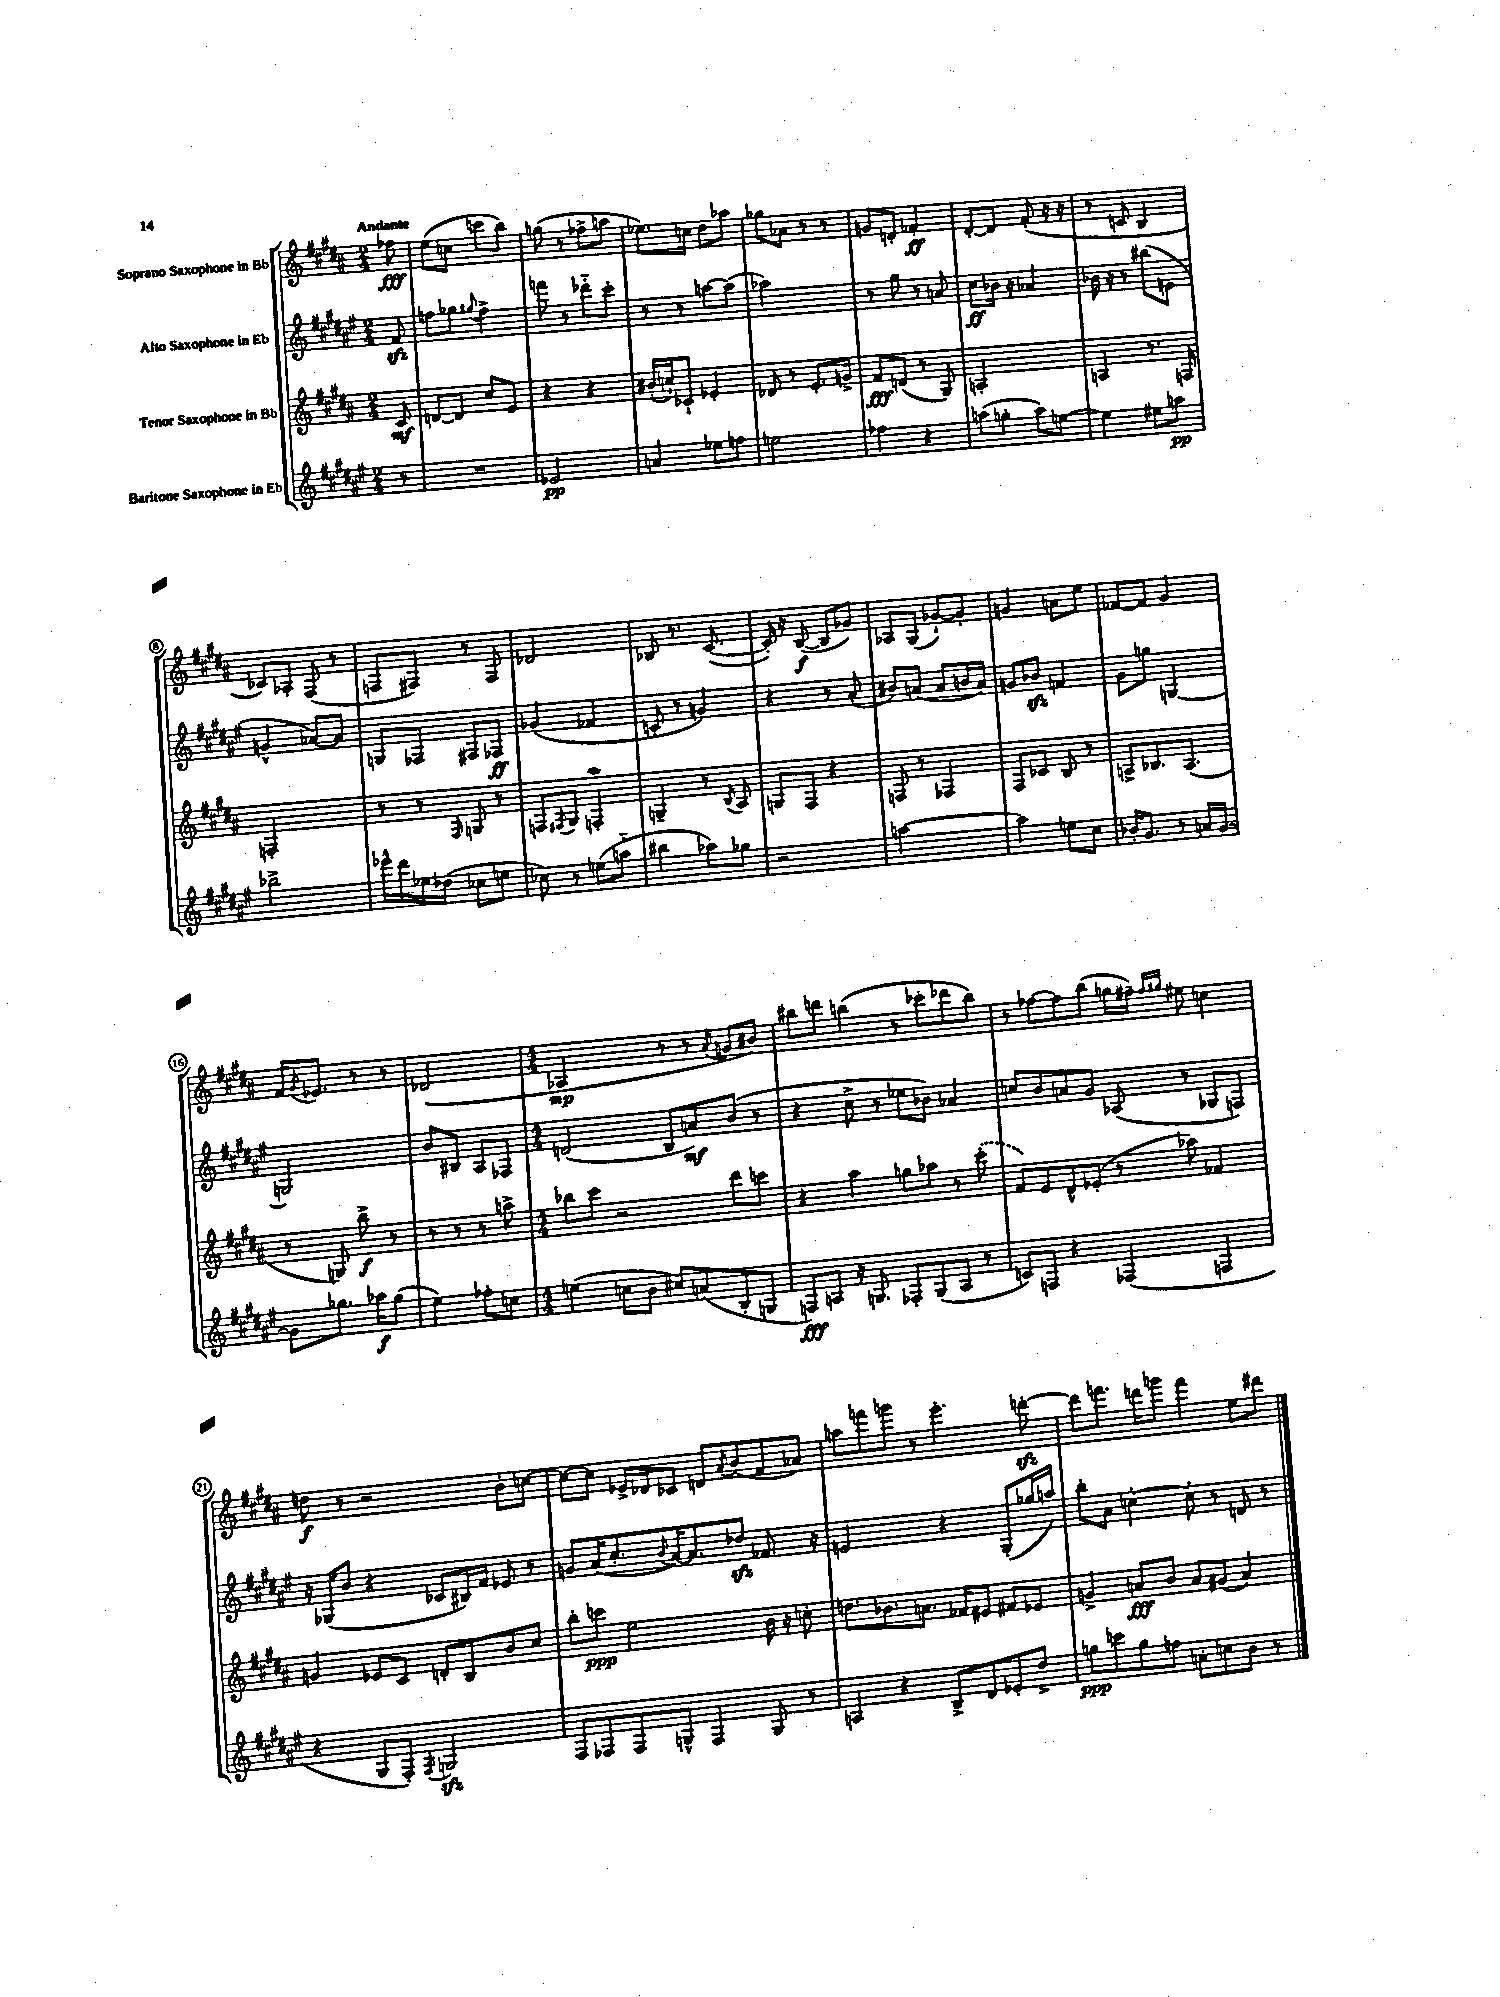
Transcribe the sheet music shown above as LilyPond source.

<<
\new StaffGroup <<
\new Staff = "s0" \with { instrumentName = "Soprano Saxophone in Bb" } {
    \clef treble \key b \major \numericTimeSignature \time 2/4 \partial 8 \tempo "Andante"
    fes''8\fff |
    e''8( c''8 c'''8 b''8) |
    g''8( r8 fes''8-> a''8 |
    ees''8.) c''16 dis''8 aes''8 |
    ges''8 aes'8 r8 r8 |
    g'8 d'8-. fes'4-.\ff |
    dis'8~-. dis'8 fis'8-.( r16 r16 |
    r8 c'8 b4 |
    ces'8) aes8-. fis8( r8 |
    f8 fis8) r8 fis8 |
    des'2 |
    bes8 r8. cis'8.~( |
    cis'16-.) r16 b8~\f( b8 ges'8) |
    aes8 gis8( ges'8~-!) ges'8-. |
    g'4 a'8 e''8 |
    fes'8~ fes'8 gis'4 |
    fis'16 \acciaccatura { gis'8 } ees'8. r8 r8 |
    des'2( |
    \numericTimeSignature \time 4/4 aes2\mp r8 r8 \acciaccatura { ais'8 } g'8 bis'8) |
    bis''8 d'''8 b''4( r8 ces'''8-. des'''8 b''8) |
    r8 fes''8~ fes''8 b''8( g''16 fis''16--) \grace { fis''16 gis''16 } eis''8 c''4 |
    d''8\f r8 r2 b'8-. c''8~ |
    c''8~ c''8 ees'16-> des'16 ces'8 d'8 \acciaccatura { ais'8 } b'8( fis'8 aes'8) |
    a''8 f'''8 g'''8 r8 e'''4.-. d'''8~-.\sfz |
    d'''8 f'''8. d'''16 g'''8 f'''4 e''8 dis'''8 \bar "|." |
}
\new Staff = "s1" \with { instrumentName = "Alto Saxophone in Eb" } {
    \clef treble \key fis \major \numericTimeSignature \time 2/4 \partial 8
    fis'8\sfz |
    f''8 ges''8 \appoggiatura { gis''8 } f''4-> |
    f'''8 r8 des'''8-_ cis'''8-. |
    r8 r8 a''8~ a''8( |
    aes''2) |
    r8 gis''8 r8 a'8 |
    cis''8\ff bes'16 r16 aes'4 |
    bes'16 r16 r8 bis''8( e'8 |
    g'4-^ aes'8~) aes'8 |
    g8 fes8 fis8 fes8\ff |
    ges'4( fes'4 |
    c'8-. r8 g'4) |
    r4 r8 ais'8-.( |
    bis'8) a'8( a'8 b'16 a'16) |
    g'8 bes'8\sfz f'4 |
    gis'8 g''8 g4~ |
    g2 |
    b'8 bis8 ais8 fes8 |
    \numericTimeSignature \time 4/4 d'2( b8 a'8\mf) b'8( r8 |
    r4 cis''8-> r8 ees''8 bes'8) aes'4 |
    c''8 b'8 a'8 gis'8 aes8( r8 ges8 f8) |
    r16 ges16( b'8 r4 ces'8 bis16) fis'16 ees'8 r8 |
    g'8 ais'16( cis''8.-. \appoggiatura { b'8 } ais'16~) ais'8. des''8\sfz fes'8. r16 |
    e'2 r4 gis8-.( ges''16 a''16) |
    b''8-. ais'8 c''4~-. c''8-. r8 d'8 r8 \bar "|." |
}
\new Staff = "s2" \with { instrumentName = "Tenor Saxophone in Bb" } {
    \clef treble \key b \major \numericTimeSignature \time 2/4 \partial 8
    cis'8\mf |
    d'8~ d'8 cis''8 e'8 |
    r4 r4 |
    bis'16-.( c''16-!) ces'8-! ees'4-. |
    des'8 r8 e'8.-. g'16-> |
    fis'8\fff d'8( r8 gis8) |
    a2-. |
    a4 r8. f16 |
    f2-. |
    r8 r8 \grace { fis16 } g8 r8 |
    f8 \acciaccatura { fis8 } gis8 f4-.\mordent |
    g4-- r8 \acciaccatura { b8 } ais8 |
    g8 fis8 r4 |
    f8 r8 fes4 |
    fis8 ces'8 b8 r8 |
    a8-> bes8. a8.( |
    r8 g8) b''8->\f r8 |
    r8 r8 r8 a''8-> |
    \numericTimeSignature \time 4/4 bes''8 cis'''8 r2 dis'''8 c'''8 |
    r4 ais''4 g''8 aes''8 r8 \once \slurDashed cis'''8-.( |
    fis'8) e'8 dis'8-^ ees'8-.( r8 aes''8) fes'4 |
    g'4 ees'8 cis'8 d'8-. b8 b'8 cis''8 |
    b''8-. c'''8\ppp e''2 b'16 r16 c''8-. |
    d''8. bes'8. a'8. fes'16 eis'8 fis'8 ees'8 |
    g'4-> a'8\fff b'8 a'8 gis'8( a'4) \bar "|." |
}
\new Staff = "s3" \with { instrumentName = "Baritone Saxophone in Eb" } {
    \clef treble \key fis \major \numericTimeSignature \time 2/4 \partial 8
    r8 |
    R2 |
    ees'2\pp |
    a'4 ees''8 f''8 |
    e''2 |
    fes''4 r4 |
    a''8( g''8-. a''8) e''8~ |
    e''4 eis''8 a''8\pp |
    bes''2-> |
    ees'''16-^ dis'''16 ees''16 des''16( ces''8 e''8 |
    ces''8) r8 e''8( a''8-_ |
    bis''4 aes''8) ges''8 |
    r2 |
    a''2~ |
    a''4 e''8 cis''8 |
    bes'16-. gis'8. r8 a'16 gis'16~ |
    gis'8 ges''8. aes''16\f ges''8( |
    eis''4) fes''8-. c''8 |
    \numericTimeSignature \time 4/4 e''4( c''8 b'8 cis''8) a'8( b8-. g8 |
    f8\fff) a8 r16 g8. fes8-. g8( a8 r8 |
    c'8) f8 r4 fes4( f4 |
    r4 gis8 fis8-.) \acciaccatura { fis8 } g2\sfz |
    fis8 fes8 fes8 g8-^ fes4 g8 r8 |
    a4 r4 b8-> dis'8 ees'8-. dis''8-> |
    g''8\ppp c'''8 g''8 f''8 a'8-. c''8 b'8 r8 \bar "|." |
}
>>
>>
\layout { \context { \Score \override BarNumber.stencil = #(make-stencil-circler 0.1 0.3 ly:text-interface::print) } }
